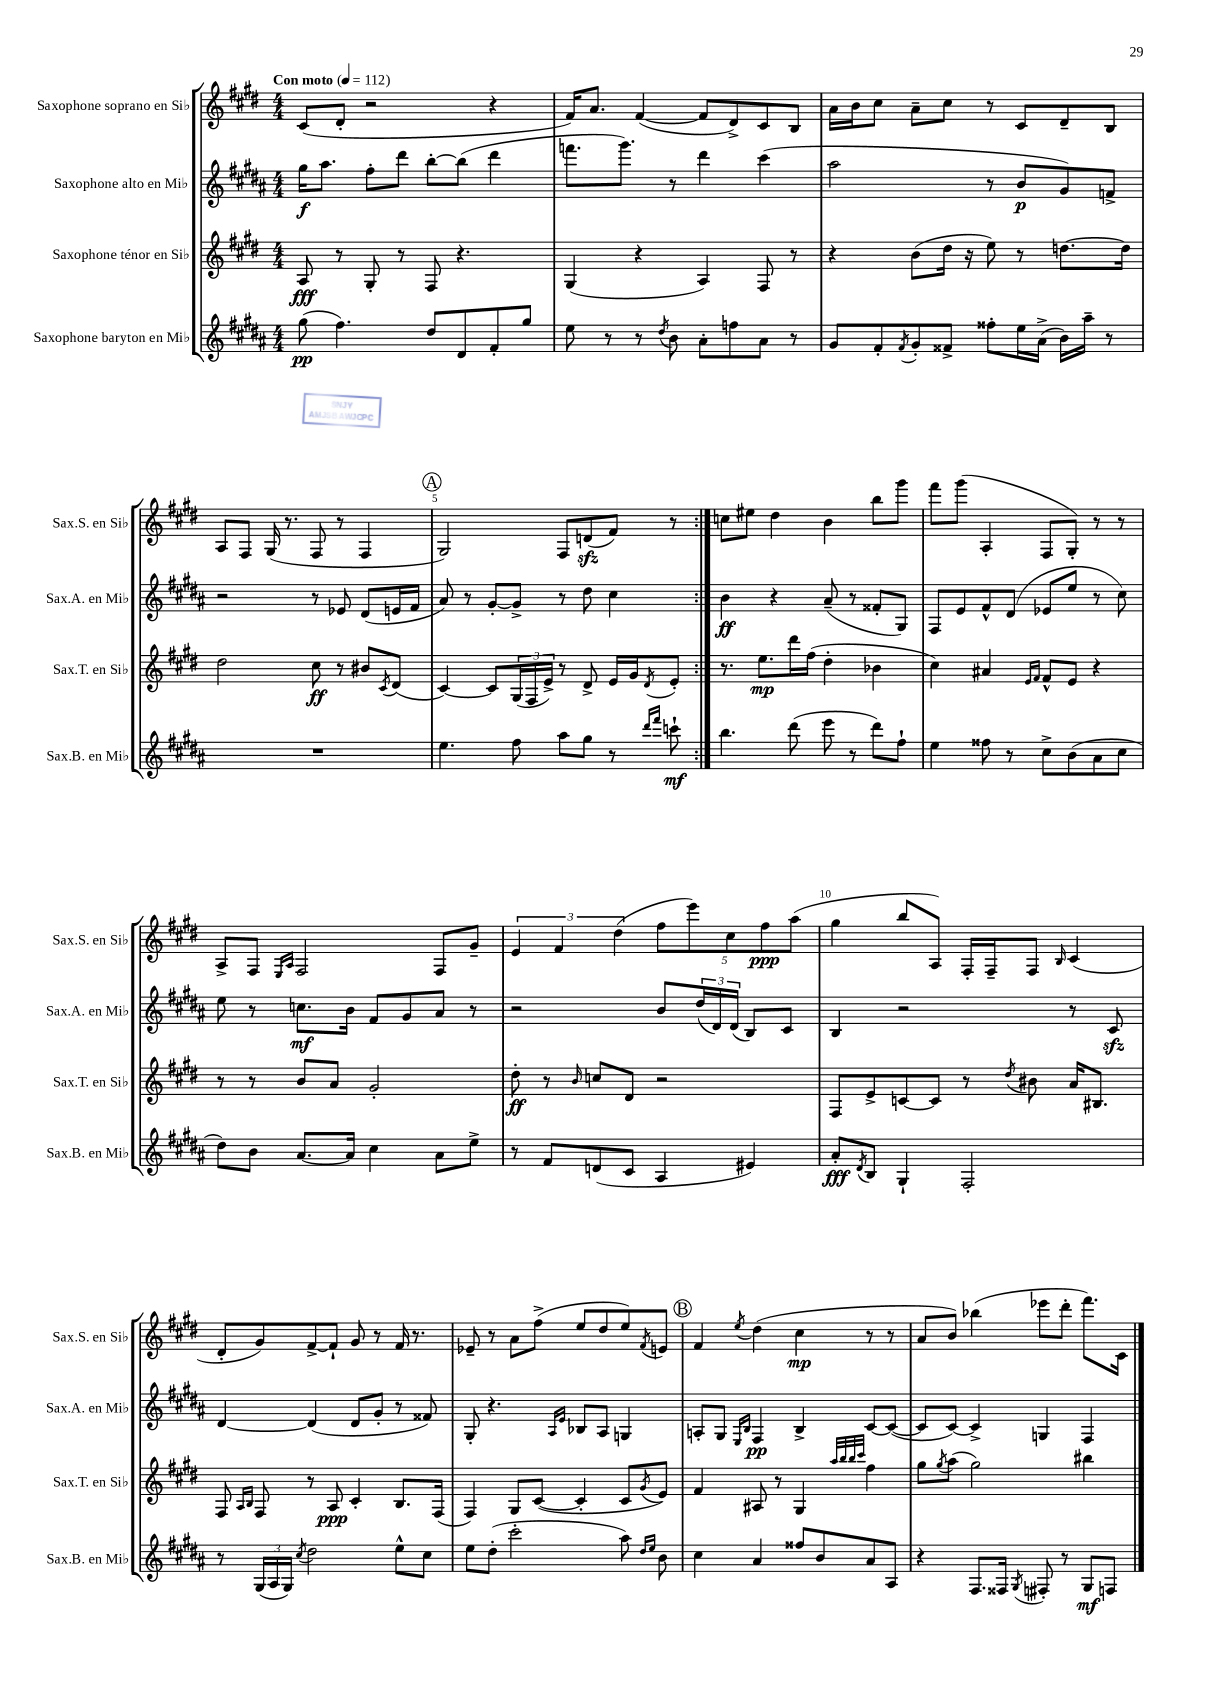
<<
\new StaffGroup <<
\new Staff = "s0" \with { instrumentName = "Saxophone soprano en Sib" shortInstrumentName = "Sax.S. en Sib" } {
    \clef treble \key e \major \numericTimeSignature \time 4/4 \tempo "Con moto" 4 = 112
    \repeat volta 2 { cis'8( dis'8-. r2 r4 |
    fis'16) a'8. fis'4~( fis'8 dis'8->) cis'8 b8 |
    a'16 b'16 cis''8 a'8-- cis''8 r8 cis'8 dis'8-- b8 |
    a8 fis8 gis16( r8. fis8 r8 fis4 |
    \mark \markup { \circle "A" } gis2) fis8 d'8\sfz( fis'8) r8 | }
    c''8 eis''8 dis''4 b'4 b''8 gis'''8 |
    fis'''8 gis'''8( a4-. fis8 gis8-.) r8 r8 |
    a8-> fis8 \grace { e16 a16 } fis2 fis8 gis'8-- |
    \tuplet 3/2 { e'4 fis'4 dis''4( } \tuplet 5/4 { fis''8 e'''8) cis''8 fis''8\ppp a''8( } |
    gis''4 b''8 a8) fis16-. fis16-- fis8 \grace { b16 } cis'4( |
    dis'8-. gis'8) fis'8~-> fis'8-! gis'8 r8 fis'16 r8. |
    ees'8-- r8 a'8 fis''8->( e''8 dis''8 e''8) \acciaccatura { fis'8 } e'8 |
    \mark \markup { \circle "B" } fis'4 \acciaccatura { e''8 } dis''4( cis''4\mp r8 r8 |
    a'8 b'8) bes''4( ees'''8 dis'''8-. fis'''8.) cis'16 \bar "|." |
}
\new Staff = "s1" \with { instrumentName = "Saxophone alto en Mib" shortInstrumentName = "Sax.A. en Mib" } {
    \clef treble \key b \major \numericTimeSignature \time 4/4
    \repeat volta 2 { gis''16\f ais''8. fis''8-. dis'''8 b''8~-. b''8( dis'''4 |
    f'''8. gis'''8.) r8 dis'''4 cis'''4( |
    ais''2 r8 b'8\p gis'8) f'8-> |
    r2 r8 ees'8 dis'8( e'16 fis'16 |
    \mark \markup { \circle "A" } ais'8) r8 gis'8~-. gis'8-> r8 dis''8 cis''4 | }
    b'4\ff r4 ais'8--( r8 fisis'8-. gis8) |
    fis8 e'8 fis'8-^ dis'8( ees'8 e''8 r8 cis''8) |
    e''8 r8 c''8.\mf b'16 fis'8 gis'8 ais'8 r8 |
    r2 b'8 \tuplet 3/2 { dis''16( dis'16) dis'16( } b8) cis'8 |
    b4 r2 r8 cis'8\sfz |
    dis'4~ dis'4( dis'8 gis'8-. r8 fisis'8) |
    gis8-. r4. \grace { ais16 e'16 } bes8 ais8 g4 |
    \mark \markup { \circle "B" } a8-. gis8 \grace { e16 b16 } fis4\pp b4-> cis'8~ cis'8~( |
    cis'8 cis'8~) cis'4-> g4 fis4 \bar "|." |
}
\new Staff = "s2" \with { instrumentName = "Saxophone ténor en Sib" shortInstrumentName = "Sax.T. en Sib" } {
    \clef treble \key e \major \numericTimeSignature \time 4/4
    \repeat volta 2 { a8\fff r8 gis8-. r8 fis8 r4. |
    gis4( r4 a4) fis8 r8 |
    r4 b'8( dis''16 r16 e''8) r8 d''8.~ d''16 |
    dis''2 cis''8\ff r8 bis'8 \acciaccatura { cis'8 } dis'8( |
    \mark \markup { \circle "A" } cis'4~) cis'8 \tuplet 3/2 { gis16( fis16 e'16->) } r8 dis'8-> e'16 gis'16 \acciaccatura { dis'8 } e'8-. | }
    r8. e''8.\mp dis'''16 fis''16( dis''4-. bes'4 |
    cis''4) ais'4 \grace { e'16 fis'16 } fis'8-^ e'8 r4 |
    r8 r8 b'8 a'8 gis'2-. |
    dis''8-.\ff r8 \grace { b'16 } c''8 dis'8 r2 |
    fis8 e'8-> c'8~ c'8 r8 \acciaccatura { dis''8 } bis'8 a'16 bis8. |
    fis8 \grace { a16 b16 } fis8 r8 a8\ppp cis'4-. b8. fis16( |
    fis4) gis8 cis'8~( cis'4-. cis'8 \acciaccatura { gis'8 } e'8) |
    \mark \markup { \circle "B" } fis'4 ais8 r8 gis4 \grace { a''32 b''32 b''32 cis'''32 } fis''4 |
    gis''8 \acciaccatura { gis''8 } a''8( gis''2) bis''4 \bar "|." |
}
\new Staff = "s3" \with { instrumentName = "Saxophone baryton en Mib" shortInstrumentName = "Sax.B. en Mib" } {
    \clef treble \key b \major \numericTimeSignature \time 4/4
    \repeat volta 2 { gis''8\pp( fis''4.) dis''8 dis'8 fis'8-. gis''8 |
    e''8 r8 r8 \acciaccatura { dis''8 } b'8 ais'8-. f''8 ais'8 r8 |
    gis'8 fis'8-. \acciaccatura { fis'8 } gis'8-. fisis'8-> fisis''8-. e''16 ais'16->( b'16) ais''16-- r8 |
    R1 |
    \mark \markup { \circle "A" } e''4. fis''8 ais''8 gis''8 r8 \grace { dis'''16 fis'''16 } c'''8-!\mf | }
    b''4. dis'''8( e'''8 r8 dis'''8) fis''8-! |
    e''4 fisis''8 r8 cis''8-> b'8( ais'8 cis''8 |
    dis''8) b'8 ais'8.~ ais'16 cis''4 ais'8 e''8-> |
    r8 fis'8 d'8( cis'8 ais4 eis'4) |
    ais'8-.\fff \acciaccatura { dis'8 } b8 gis4-! fis2-. |
    r8 \tuplet 3/2 { gis16( ais16 gis16) } \acciaccatura { cis''8 } dis''2 e''8-^ cis''8 |
    e''8 dis''8-.( cis'''2-. ais''8) \grace { dis''16 e''16 } b'8 |
    \mark \markup { \circle "B" } cis''4 ais'4 fisis''8 b'8 ais'8 ais8 |
    r4 fis8. fisis16 \acciaccatura { gis8 } fis8-. r8 gis8\mf f8 \bar "|." |
}
>>
>>
\layout { \context { \Score \override BarNumber.break-visibility = ##(#f #t #t) barNumberVisibility = #(every-nth-bar-number-visible 5) } }
